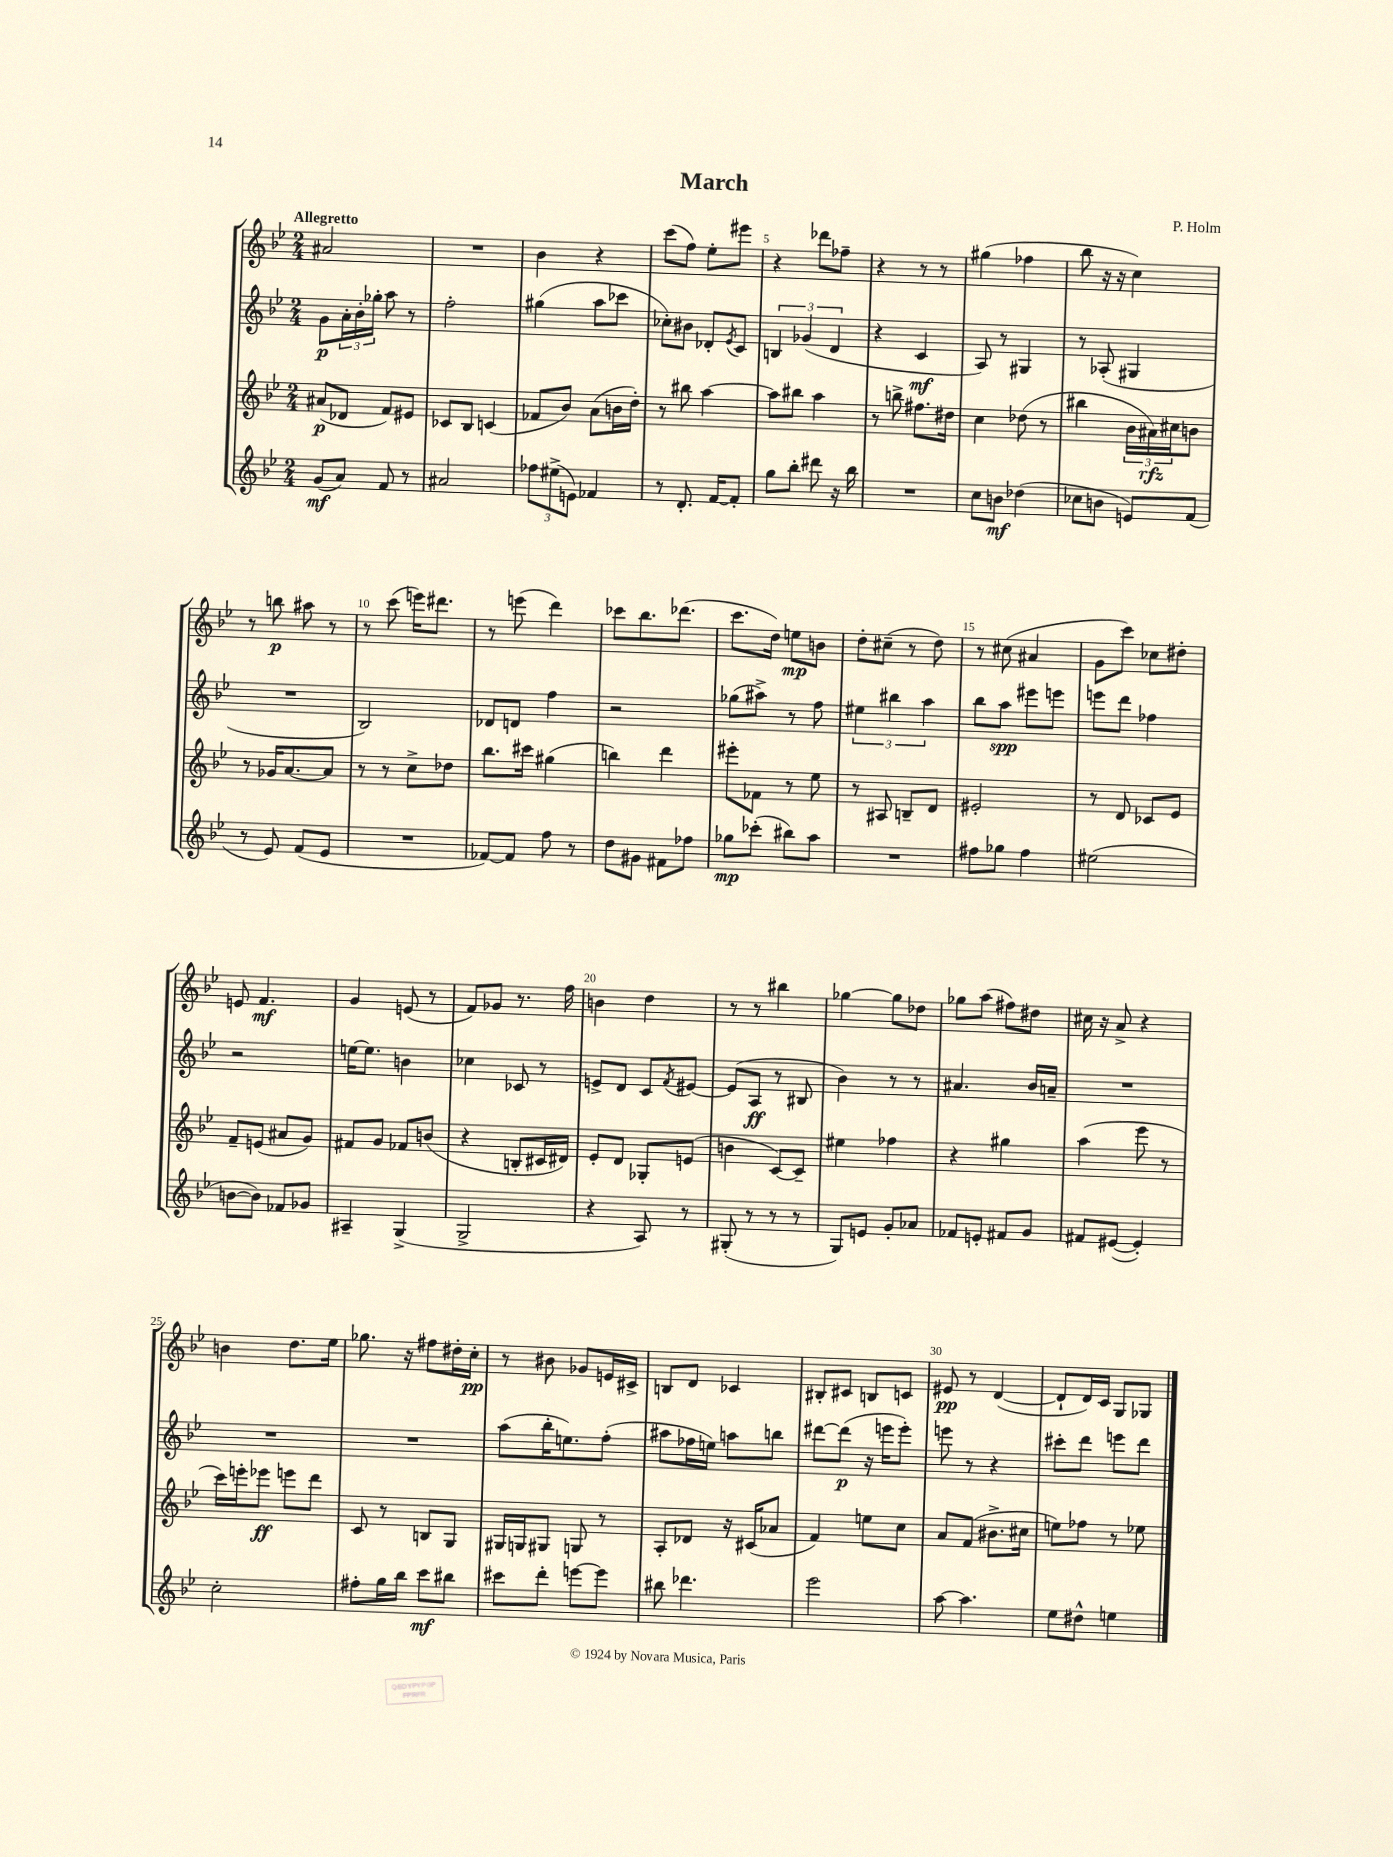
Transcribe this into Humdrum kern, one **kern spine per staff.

**kern	**kern	**kern	**kern
*staff4	*staff3	*staff2	*staff1
*clefG2	*clefG2	*clefG2	*clefG2
*k[b-e-]	*k[b-e-]	*k[b-e-]	*k[b-e-]
*M2/4	*M2/4	*M2/4	*M2/4
(8g/L	(8a#/L	8g\L	2a#/
8a/J)	8d-/J	24a'\L	.
.	.	24b-'\	.
.	.	24gg-'\JJ	.
8f/	8f/L)	8aa\	.
8r	8e#/J	8r	.
=	=	=	=
2a#/	8c-/L	2ff'\	2r
.	8B-/J	.	.
.	(4c/	.	.
=	=	=	=
12ff-\L	8f-/L	(4gg#\	4b-\
(12ee#^\	.	.	.
.	8b-/J)	.	.
12e\J)	.	.	.
4f-/	(8a\L	8aa\L	4r
.	16b\L	8ccc-\J	.
.	16dd'\JJ)	.	.
=	=	=	=
8r	8r	8cc-'\L)	(8ccc\L
8.d'/	8bb#\	8b#\J	8ff\J)
.	[4aa\	8d-'/L	8ee-'\L
[16f/LK	.	.	.
.	.	8qe-/	.
8f'/]J	.	8c/J	8eee#\J
=	=	=	=
8gg\L	8aa\]L	6B/	4r
8bb-'\J	8bb#\J	.	.
.	.	(6g-/	.
8ddd#\	4aa\	.	8ddd-\L
.	.	6d/	.
16r	.	.	8ff-~\J
16bb-\	.	.	.
=	=	=	=
2r	8r	4r	4r
.	8bb^\	.	.
.	8.ff#\L	4c/	8r
.	.	.	8r
.	16dd#\Jk	.	.
=	=	=	=
8cc\L	4cc\	8A/)	(4gg#\
8b\J	.	8r	.
(4dd-\	(8dd-\	4G#/	4ff-\
.	8r	.	.
=	=	=	=
8cc-\L	4bb#\	8r	8bb-\
8b\J	.	(8A-'/	16r
.	.	.	16r
8e/L)	24b-\LL	4G#/	4cc\)
.	24a#\)	.	.
.	24cc#\J	.	.
(8f/J	8b\J	.	.
=	=	=	=
8r	8r	2r	8r
8e-/)	16g-/LK	.	8bb\
.	[8.a/	.	.
(8f/L	.	.	8aa#\
8e-/J	8a/]J	.	8r
=	=	=	=
2r	8r	2B-/)	8r
.	8r	.	(8ccc\
.	8cc^\L	.	16eee\LK)
.	.	.	8.ddd#\J
.	8dd-\J	.	.
=	=	=	=
[8f-/L)	8.bb-\L	8d-/L	8r
8f-/]J	.	8d/J	(8eee\
.	16ccc#\Jk	.	.
8ff\	(4gg#\	4ff\	4ddd\)
8r	.	.	.
=	=	=	=
8dd\L	4bb\)	2r	8ccc-\L
8g#\J	.	.	8.bb-\
8f#\L	4ddd\	.	.
.	.	.	(8.ddd-\J
8ff-\J	.	.	.
=	=	=	=
8gg-\L	8eee#'\L	(8gg-\L	8.ccc\L
(8ccc-'\J	8f-\J	8aa#^\J)	.
.	.	.	16dd\Jk)
8bb#\L)	8r	8r	8ee\L
8aa\J	8ee-\	8ff\	8b\J
=	=	=	=
2r	8r	6ee#\	8dd'\L
.	8A#/	.	(8cc#~\J
.	.	6bb#\	.
.	8B~/L	.	8r
.	.	6aa\	.
.	8d/J	.	8dd\)
=	=	=	=
8ff#\L	2e#'/	8bb-\L	8r
8gg-\J	.	8aa\J	(8cc#\
4ff#\	.	8eee#\L	4a#/
.	.	8eee\J	.
=	=	=	=
(2ee#\	8r	8eee\L	8g\L
.	8d/	8ddd\J	8ccc\J)
.	8c-/L	4ff-\	8cc-\L
.	8e-/J	.	8dd#'\J
=	=	=	=
[8b\L	8f~/L	2r	8e/
8b\]J)	(8e/J	.	4.f/
8f-/L	8a#/L	.	.
8g-/J	8g/J)	.	.
=	=	=	=
4A#~/	8f#/L	[16ee\LK	4g/
.	.	8.ee\]J	.
.	8g/J	.	.
(4G^/	8f-/L	4b\	(8e/
.	(8b/J	.	8r
=	=	=	=
2G^/	4r	4cc-\	8f/L)
.	.	.	8g-/J
.	8B'/L	8c-/	8.r
.	16c#/L	8r	.
.	16d#/JJ)	.	16ff\
=	=	=	=
4r	8e-'/L	8e^/L	4b\
.	8d/J	8d/J	.
8A/)	8G-'/L	8c/L	4dd\
.	.	8qf/	.
8r	(8e/J	[8e#/J	.
=	=	=	=
(8G#'/	4b\	(8e#/]L	8r
8r	.	8A/J	8r
8r	[8c/L)	8r	4bb#\
8r	8c~/]J	8B#/	.
=	=	=	=
8G/L)	4ee#\	4b-\)	[4gg-\
8e/J	.	.	.
8g'/L	4ff-\	8r	8gg-\]L
8a-/J	.	8r	8dd-\J
=	=	=	=
8f-/L	4r	4.a#/	8gg-\L
8e'/J	.	.	(8aa\J
8f#/L	4gg#\	.	8ff#\L)
8g/J	.	16b-/LL	8dd#\J
.	.	16a~/JJ	.
=	=	=	=
8f#/L	(4aa\	2r	16cc#\
.	.	.	16r
([8e#/J	.	.	8a^/
4e#'/])	8eee-\	.	4r
.	8r	.	.
=	=	=	=
2cc'\	16ccc\LL)	2r	4b\
.	16eee'\J	.	.
.	8eee-\J	.	.
.	8eee\L	.	8.dd\L
.	8ddd\J	.	.
.	.	.	16ee-\Jk
=	=	=	=
8ff#'\L	8c/	2r	8.gg-\
16gg\L	8r	.	.
16bb-\JJ	.	.	16r
8ccc\L	8B/L	.	8ff#\L
8bb#\J	8G/J	.	16dd#'\L
.	.	.	16cc'\JJ
=	=	=	=
8ccc#\L	16G#/LL	(8aa\L	8r
.	16G/J	.	.
8ddd'\J	8G#/J	16bb-'\K	8b#\
.	.	8.ee\)	.
[8eee\L	8G/	.	8g-/L
8eee\]J	8r	(8ff'\J	16e/L
.	.	.	16c#^/JJ
=	=	=	=
8bb#\	8A'/L	8aa#\L	8B/L
4.ddd-\	8d-/J	16ff-\L	8d/J
.	.	16ee\JJ)	.
.	16r	8aa\L	4c-/
.	(16c#/LK	.	.
.	8a-/J	8bb\J	.
=	=	=	=
2eee-\	4f/)	[8ddd#\L	8B#'/L
.	.	(8ddd#\]J	8c#/J
.	8ee\L	16r	8B/L
.	.	16eee\LK	.
.	8cc\J	8eee'\J)	8c/J
=	=	=	=
[8aa\	8a/L	8eee\	8e#/
4.aa\]	(8f/J	8r	8r
.	8.b#^\L	4r	([4d/
.	16cc#\Jk	.	.
=	=	=	=
8ee-\L	8ee\L)	8ccc#'\L	8d`/]L
8dd#^^\J	8ff-\J	8ddd\J	16d/L)
.	.	.	16c/JJ
4ee\	8r	8eee\L	8G/L
.	8ee-\	8ddd\J	8G-/J
==	==	==	==
*-	*-	*-	*-
